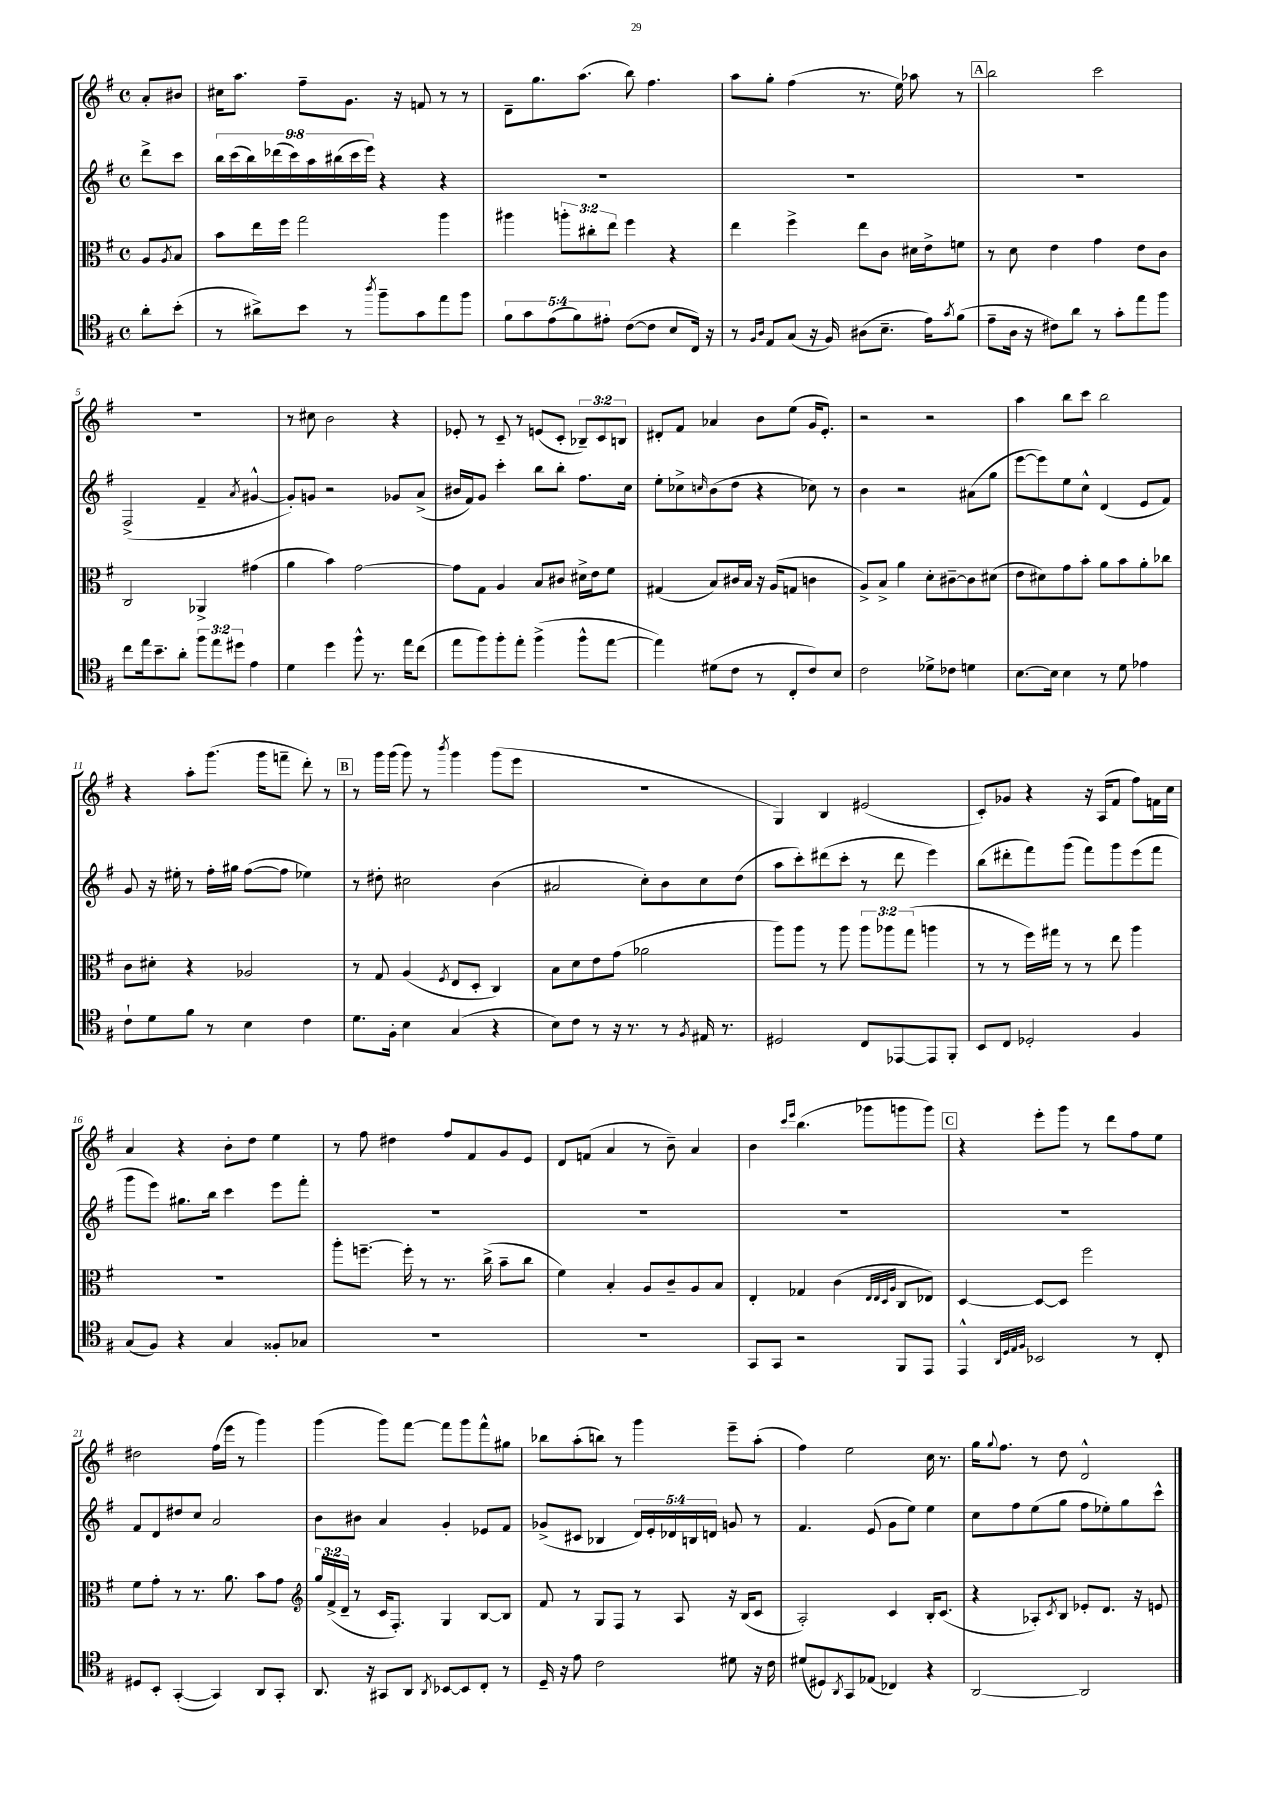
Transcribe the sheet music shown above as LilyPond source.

<<
\new StaffGroup <<
\new Staff = "s0" {
    \clef treble \key g \major \defaultTimeSignature \time 4/4 \override Staff.TupletNumber.text = #tuplet-number::calc-fraction-text \partial 4
    a'8-. bis'8 |
    cis''16 a''8. fis''8-- g'8. r16 f'8 r8 r8 |
    d'8-- g''8. a''8.( b''8) fis''4. |
    a''8 g''8-. fis''4( r8. e''16) aes''8 r8 |
    \mark \markup { \box "A" } b''2 c'''2 |
    R1 |
    r8 cis''8 b'2 r4 |
    ees'8-. r8 c'8-- r8 e'8( c'8-. \tuplet 3/2 { bes8--) c'8 b8 } |
    dis'8-. fis'8 aes'4 b'8 e''8( g'16 e'8.-.) |
    r2 r2 |
    a''4 b''8 c'''8 b''2 |
    r4 a''8-. g'''8.( g'''16 f'''8-- d'''8-.) r8 |
    \mark \markup { \box "B" } r8 g'''16 g'''16( g'''8) r8 \acciaccatura { b'''8 } g'''4 g'''8( e'''8 |
    R1 |
    g4) b4 eis'2( |
    c'8-.) ges'8 r4 r16 a16( fis'8 fis''8) f'16 c''16 |
    a'4 r4 b'8-. d''8 e''4 |
    r8 fis''8 dis''4 fis''8 fis'8 g'8 e'8 |
    d'8 f'8( a'4 r8 b'8--) a'4 |
    b'4 \grace { c'''16 e'''16 } b''4.( ges'''8 g'''8 g'''8) |
    \mark \markup { \box "C" } r4 e'''8-. g'''8 r8 d'''8 fis''8 e''8 |
    dis''2 fis''16( e'''16 r8 g'''4) |
    g'''4( g'''8) fis'''8~ fis'''8 g'''8 fis'''8-^ gis''8 |
    bes''8 a''8-.( b''8) r8 g'''4 e'''8-- a''8-.( |
    fis''4) e''2 c''16 r8. |
    g''16 \appoggiatura { g''8 } fis''8. r8 d''8 d'2-^ \bar "|." |
}
\new Staff = "s1" {
    \clef treble \key g \major \defaultTimeSignature \time 4/4 \override Staff.TupletNumber.text = #tuplet-number::calc-fraction-text \partial 4
    d'''8-> c'''8 |
    \tuplet 9/8 { b''16 c'''16( b''16) des'''16( c'''16) a''16 bis''16( c'''16 e'''16) } r4 r4 |
    R1 |
    R1 |
    \mark \markup { \box "A" } R1 |
    fis2->( fis'4-- \acciaccatura { a'8 } gis'4~-^ |
    gis'8-.) g'8 r2 ges'8 a'8->( |
    bis'16 fis'16) g'8 c'''4-. b''8 b''8-. fis''8. c''16 |
    e''8-. ces''8-> \grace { c''16 } b'8( d''8 r4 ces''8) r8 |
    b'4 r2 ais'8( g''8 |
    e'''8~ e'''8) e''8 c''8-^ d'4( e'8 fis'8) |
    g'8 r16 eis''16-. r8 fis''16-. gis''16 fis''8~( fis''8 ees''4) |
    \mark \markup { \box "B" } r8 dis''8-. cis''2 b'4( |
    ais'2 c''8-.) b'8 c''8 d''8( |
    a''8 c'''8-.) dis'''8( c'''8-. r8 dis'''8 e'''4) |
    b''8( dis'''8-. fis'''8) g'''8( fis'''8) g'''8 e'''8( fis'''8 |
    g'''8 e'''8) gis''8. b''16 c'''4 e'''8 fis'''8-. |
    R1 |
    R1 |
    R1 |
    \mark \markup { \box "C" } R1 |
    fis'8 d'8 dis''8 c''8 a'2 |
    b'8 bis'8 a'4 g'4-. ees'8 fis'8 |
    ges'8->( cis'8 bes4 \tuplet 5/4 { d'16) e'16-. des'16 b16 d'16 } g'8 r8 |
    fis'4. e'8( g'8 e''8) e''4 |
    c''8 fis''8 e''8( g''8 fis''8 ees''8-.) g''8 c'''8-^ \bar "|." |
}
\new Staff = "s2" {
    \clef alto \key g \major \defaultTimeSignature \time 4/4 \override Staff.TupletNumber.text = #tuplet-number::calc-fraction-text \partial 4
    a8 \acciaccatura { a8 } b8 |
    b'8 e''16 fis''16 g''2 a''4 |
    ais''4 \tuplet 3/2 { a''8-. cis''8-. e''8 } fis''4 r4 |
    e''4 fis''4-> e''8 c'8 dis'16 e'16-> f'8 |
    \mark \markup { \box "A" } r8 d'8 e'4 g'4 e'8 c'8 |
    c2 aes,4-> gis'4( |
    a'4 b'4) g'2~ |
    g'8 g8 a4 b8 cis'8 dis'16-> e'16 fis'8 |
    gis4( b8) cis'16 b16 r16 a16( g8 c'4 |
    a8->) b8-> a'4 d'8-. cis'8~-- cis'8 dis'8( |
    e'8 dis'8) g'8 b'8-. a'8 b'8 a'8-. ces''8 |
    c'8 dis'8-. r4 aes2 |
    \mark \markup { \box "B" } r8 g8 a4( \acciaccatura { fis8 } e8 d8-. c4) |
    b8 d'8 e'8 g'8( aes'2 |
    a''8) a''8 r8 a''8 \tuplet 3/2 { a''8 aes''8 g''8( } a''4 |
    r8 r8 fis''16) gis''16 r8 r8 e''8 a''4 |
    R1 |
    a''8-. f''8.~-- f''16-. r8 r8. c''16->( b'8-- c''8 |
    fis'4) b4-. a8 c'8-- a8 b8 |
    e4-. ges4 c'4( \grace { e32 e32 d32 a32 } c8 ees8) |
    \mark \markup { \box "C" } d4~ d8~ d8 fis''2 |
    fis'8 g'8-. r8 r8. a'8. b'8 g'8 |
    \clef treble \tuplet 3/2 { g''16 fis'16->( d'16-- } r8 c'16 fis8.-.) g4 b8~ b8 |
    fis'8 r8 g8 fis8 r8 a8 r16 b16( c'8 |
    a2-.) c'4 b16-. c'8.( |
    r4 aes8-.) \acciaccatura { c'8 } b8 ees'8-. d'8. r16 e'8 \bar "|." |
}
\new Staff = "s3" {
    \clef tenor \key g \major \defaultTimeSignature \time 4/4 \override Staff.TupletNumber.text = #tuplet-number::calc-fraction-text \partial 4
    a'8-. b'8-.( |
    r8 ais'8->) b'8 r8 \acciaccatura { a''8 } fis''8-- g'8 e''8 fis''8 |
    \tuplet 5/4 { fis'8 g'8 e'8( fis'8) eis'8-. } c'8~( c'8 b8 c16) r16 |
    r8 \grace { fis16 a16 } e8 g8( r16 fis16) ais8( b8.-- e'16) \acciaccatura { g'8 } fis'8( |
    \mark \markup { \box "A" } e'8-- a16 r16 cis'8) a'8 r8 g'8-. e''8 fis''8 |
    c''8 e''16 b'8.-- a'8-. \tuplet 3/2 { fis''8 e''8 dis''8 } e'4 |
    d'4 d''4 fis''8-^ r8. e''16 c''8( |
    e''8 fis''8) fis''8-. e''8-. fis''4->( fis''8-^ e''8~ |
    e''4) dis'8( c'8 r8 c8-. c'8) b8 |
    c'2 des'8-> ces'8 d'4 |
    b8.~ b16 b4 r8 d'8 ees'4 |
    c'8-! d'8 fis'8 r8 b4 c'4 |
    \mark \markup { \box "B" } d'8. fis16-. b4 g4( r4 |
    b8) c'8 r8 r16 r8. r8 \acciaccatura { fis8 } eis16 r8. |
    dis2 c8 ees,8~ ees,8 fis,8-. |
    b,8 c8 des2-. fis4 |
    g8( fis8) r4 g4 fisis8-. ges8 |
    R1 |
    R1 |
    g,8 g,8 r2 fis,8 e,8 |
    \mark \markup { \box "C" } e,4-^ \grace { a,32 d32 e32 fis32 } bes,2 r8 c8-. |
    dis8 b,8-. g,4~-.( g,4) a,8 g,8-. |
    a,8. r16 gis,8 a,8 \acciaccatura { a,8 } bes,8~ bes,8 c8-. r8 |
    d16-- r16 e'8 c'2 dis'8 r16 c'16 |
    dis'8( dis8) \acciaccatura { a,8 } g,8 ees8( ces4) r4 |
    a,2~ a,2 \bar "|." |
}
>>
>>
